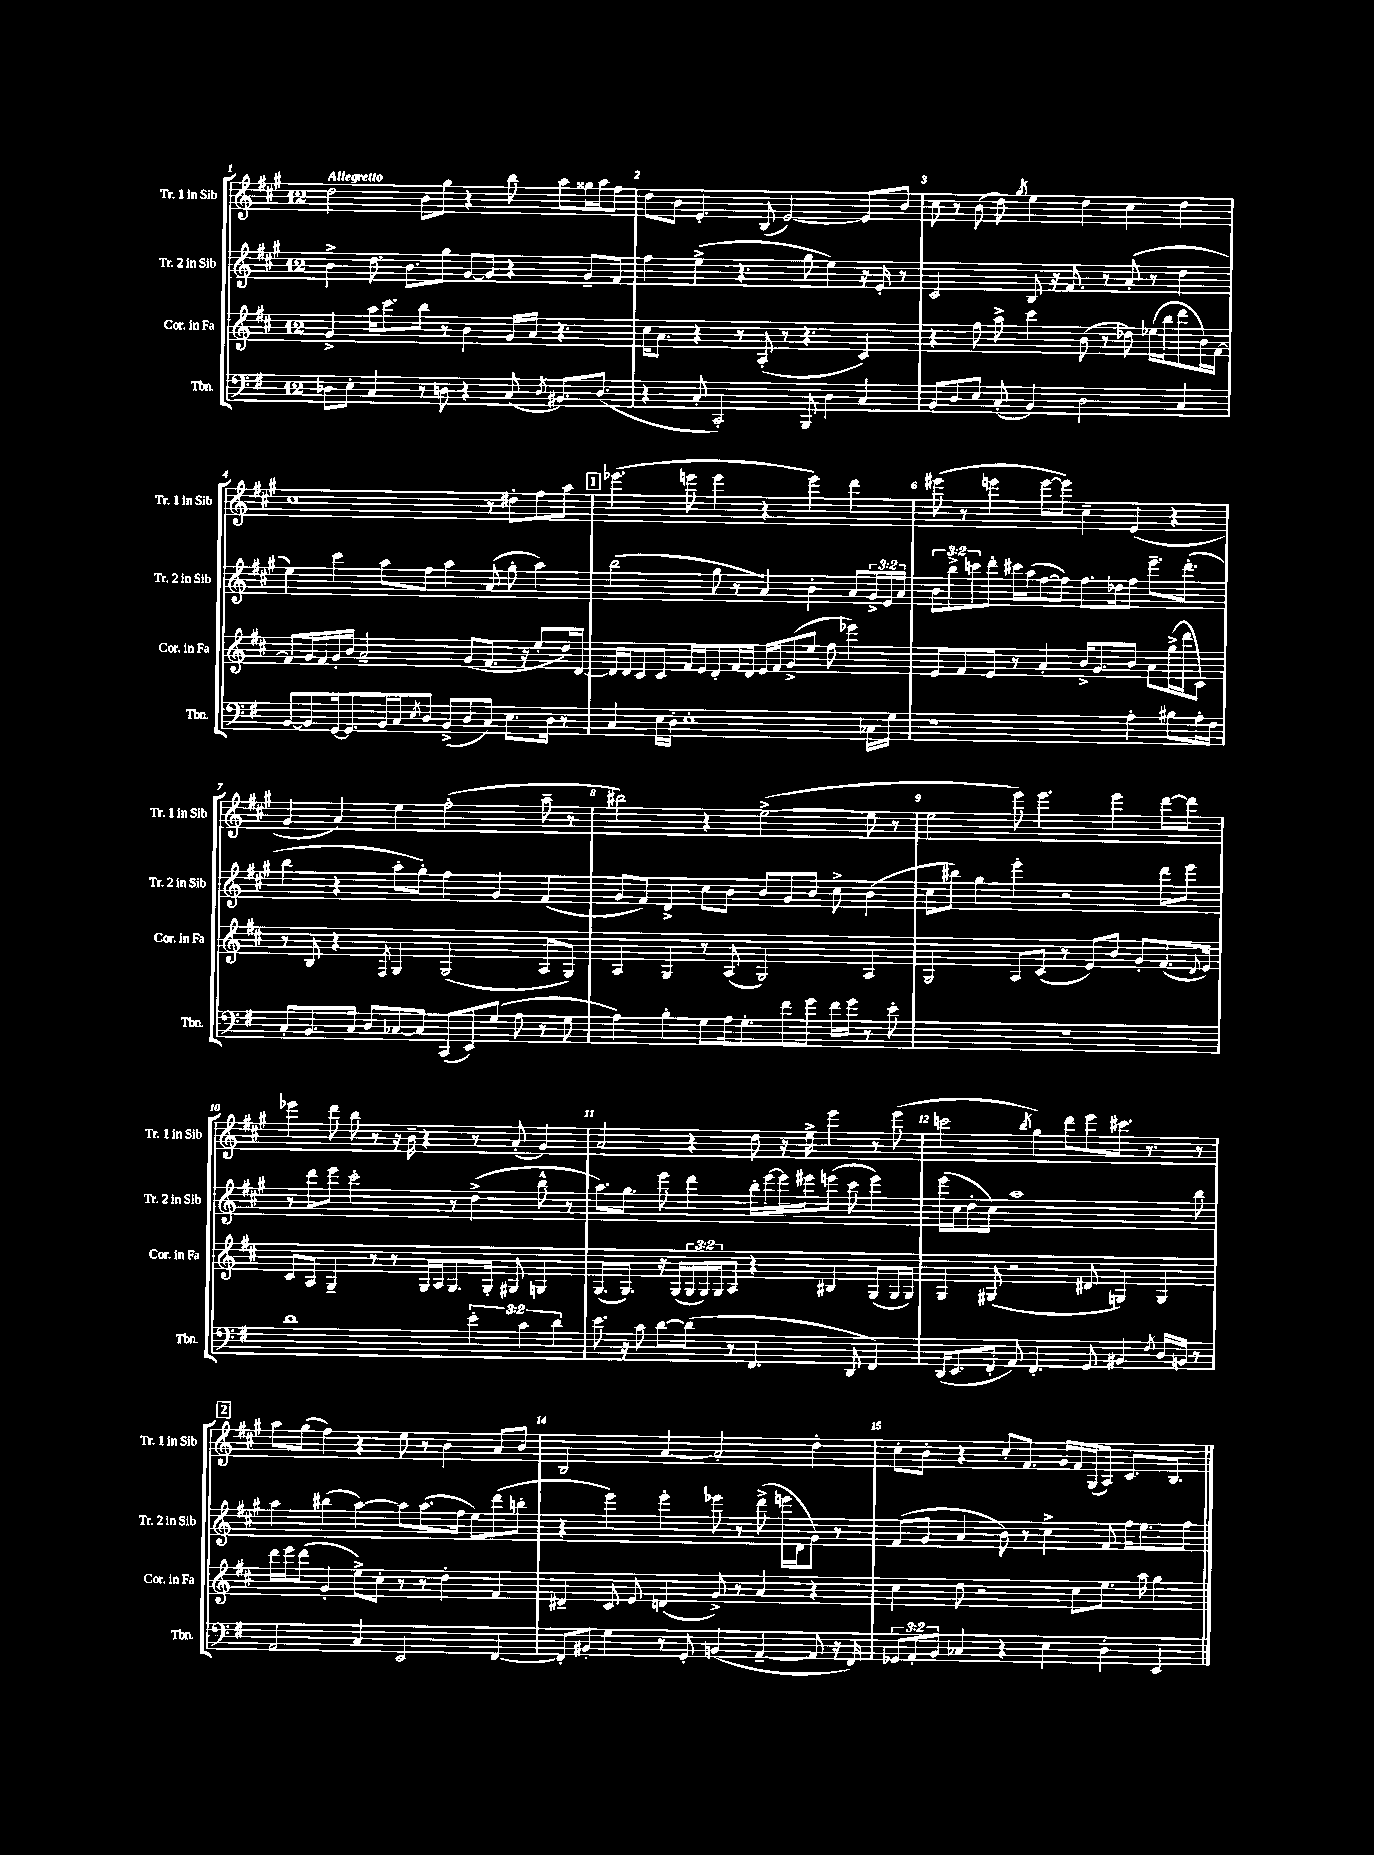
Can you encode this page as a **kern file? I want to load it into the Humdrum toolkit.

**kern	**kern	**kern	**kern
*part4	*part3	*part2	*part1
*staff4	*staff3	*staff2	*staff1
*I"Tbn.	*I"Cor. in Fa	*I"Tr. 2 in Sib	*I"Tr. 1 in Sib
*I'Tbn.	*I'Cor. in Fa	*I'Tr. 2 in Sib	*I'Tr. 1 in Sib
*clefF4	*clefG2	*clefG2	*clefG2
*k[f#]	*k[f#c#]	*k[f#c#g#]	*k[f#c#g#]
*M12/8	*M12/8	*M12/8	*M12/8
=1	=1	=1	=1
!	!	!	!LO:TX:a:B:t=Allegretto
8D-X\L	4g^/	4b^\	2dd\
8E'\J	.	.	.
4C/	16aa\KL	8.dd\	.
.	8.ccc#\	.	.
.	.	8.b\L	.
8r	8bb\J	.	8b\L
8Dn\	8r	8gg#\J	8gg#\J
4r	4b\	[8g#/L	4r
.	.	8g#/J]	.
(8C/	16g/LL	4r	8bb\
.	16a/JJ	.	.
8qD/	.	.	.
8.BB#X/L)	4.r	.	8aa\L
.	.	8g#~/L	16gg##X\L
(8.D/J	.	.	16aa\J
.	.	8f#/J	8ff#\J
=2	=2	=2	=2
4r	16cc#\KL	4ff#\	8dd\L
.	8.a\J	.	.
.	.	.	8b\J
8C'/	4r	(4ee^\	4.e'/
2CC'/)	.	.	.
.	8r	4.r	.
.	(8A'/	.	(8B/
.	8r	.	[2e/)
8BBB/	4.r	8gg#\	.
4D\	.	4ee\)	.
4C/	4c#/)	16r	8e/L]
.	.	16e'/	.
.	.	8r	8b/J
=3	=3	=3	=3
8BB/L	4r	2c#/	8cc#\
8D/	.	.	8r
8E/J	8ff#\	.	(8b\
(8C'/	8aa^\	.	8dd\)
.	.	.	8qgg#/
4BB/)	4ccc#\	8B/	4ee\
.	.	16r	.
.	.	8.f#/	.
2D\	(8b\	.	4dd\
.	8r	8r	.
.	8dd-X\)	(8a'/	4cc#\
.	(16ee-X\LL	8r	.
.	16bb\J	.	.
4C/	8ddd\	4dd\	4dd\
.	16b\L)	.	.
.	[16f#\JJ	.	.
!!LO:LB:g=z
=4	=4	=4	=4
[8BB/L	8f#/L]	4ee\)	1cc#
8BB/]	16g/L	.	.
.	16f#/	.	.
[16GG/k	16g'/	4ccc#\	.
8.GG/]	16b/JJ	.	.
.	2a~/	.	.
16BB/L	.	8aa\L	.
16C/J	.	.	.
8qE/	.	.	.
8D/J	.	8ff#\J	.
(8BB^/L	.	4aa\	.
8D/	(8g/L	.	.
8C/J)	8.f#/J	(8a/	8r
8.E\L	.	8gg#'\	8dd#X'\L
.	16r	.	.
.	8ee'/L	4aa\)	8ff#\
16D\Jk	.	.	.
8r	16dd/L)	.	8aa\J
.	[16d/JJ	.	.
!!LO:REH:place=s1:t=1
=5	=5	=5	=5
4C/	16d/LL]	(2bb\	(4.eee-X\
.	16d/J	.	.
.	8c#/	.	.
16E\LL	8c#/J	.	.
16D'\JJ	.	.	.
1E'	16f#/LL	.	8eeen\
.	16e/J	.	.
.	8d'/	8gg#\	4eee\
.	16f#/L	8r	.
.	16d/JJ	.	.
.	16e/LL	4a/)	4r
.	16f#/J	.	.
.	(8g^/	.	.
.	8ee/J	4b'\	4eee\)
.	8ff#\	.	.
.	4eee-X\)	8a/L	4ddd\
16C-X\LL	.	24g#^/L	.
.	.	24e/	.
16G\JJ	.	.	.
.	.	24a/JJ	.
=6	=6	=6	=6
1r	8e/L	12b\L	(8eee#X\
.	.	12bb^\	.
.	8f#/	.	8r
.	.	12cccn\	.
.	8e/J	8ddd'\J	4eeen\
.	8r	16ccc#X\LL	.
.	.	(16aa\J	.
.	4a'/	[8ff#\	[8eee\L
.	.	8ff#\J])	8eee\J])
.	16b^/KL	8.ff#\L	4cc#~\
.	8.g/	.	.
.	.	16dd-X\k	.
4A'\	8b/J	8ff#\J	(4e/
.	8a\L	8.eee~\L	.
8B#X\L	(16gg^\L	.	4r
.	16ddd\J	(8.ddd'\J	.
16A'\L	8c#\J)	.	.
16F#\JJ	.	.	.
!!LO:LB:g=z
=7	=7	=7	=7
8C'/L	8r	4bb\	4g#/
8.BB/	8B/	.	.
.	4r	4r	4a/)
16C/Jk	.	.	.
8D/L	.	.	.
.	8qF#/	.	.
[8C-X/	4G/	8aa'\L	4ee\
8C-/J]	.	8gg#'\J)	.
(8CC/L	(2G/	4ff#\	(2ff#'\
8EE/)	.	.	.
(8G/J	.	4g#/	.
8A\	.	.	.
8r	8A/L	(4f#/	8aa~\
8G\	8G/J)	.	8r
=8	=8	=8	=8
4A\)	4A/	8g#/L	2bb#X\)
.	.	8f#/J)	.
4B'\	4G/	4d^/	.
8G\L	8r	8cc#\L	4r
16A\k	(8A/	8b\J	.
8.G'\	.	.	.
.	2G/)	8b/L	([2ee^\
8f#\	.	8g#/	.
8g\J	.	8b/J	.
16f#\LL	.	8cc#^\	.
16g\JJ	.	.	.
8r	4A/	(4b\	8ee\]
8e'\	.	.	8r
=9	=9	=9	=9
1.r	2G/	8cc#\L	2ee\
.	.	8bb#X\J)	.
.	.	4gg#\	.
.	8A/L	4eee'\	8eee\)
.	(8c#/J	.	4.eee\
.	8r	2r	.
.	8e/L)	.	.
.	8b/J	.	4eee\
.	8g'/L	.	.
.	(8.f#/	8ddd\L	[8ddd\L
.	.	8eee\J	8ddd\J]
.	8qqd/	.	.
.	16e/Jk)	.	.
!!LO:LB:g=z
=10	=10	=10	=10
1d	8c#/L	8r	4eee-X\
.	8A/J	8ddd\L	.
.	4G~/	8eee\J	8ddd\
.	.	2ccc#'\	8bb\
.	8r	.	8r
.	8r	.	16r
.	.	.	16b~\
.	16G/LL	.	4r
.	16A/J	.	.
.	8.G/	8r	.
6e'\	.	(4dd^\	8r
.	16G'/Jk	.	.
.	8G#X/	.	(8a'/
6c\	.	.	.
.	4Gn/	8bb^^\	4g#/)
6d\	.	.	.
.	.	8r	.
=11	=11	=11	=11
8.e\	(8.G/L	8.aa\L)	2a/
16r	8.G/J)	8.gg#\J	.
8c\	.	.	.
[8d\L	16r	8eee\	.
.	(16G/LL	.	.
(8d\J]	24G/	4ddd\	4r
.	24G/)	.	.
.	24G/J	.	.
8r	8A/J	.	.
4.FF#/	4r	16bb'\LL	8dd\
.	.	[16eee\	.
.	.	16eee\]	16r
.	.	16eee#X\J	16ee^\
.	4B#X/	(8eeen\J	4eee\
8DD/	.	8ccc#\	.
4FF#/)	(8G/L	4eee\)	8r
.	16G/L	.	(8eee\
.	16G/JJ)	.	.
=12	=12	=12	=12
(16DD/KL	4G/	(16eee\LL	2cccn\
8.EE/	.	16cc#\J	.
.	.	8dd'\	.
8FF#'/J	(8G#X/	8cc#\J)	.
8AA/)	2r	1aa	.
.	.	.	8qbb/
4.FF#'/	.	.	4gg#\)
.	.	.	8ddd\L
8GG/	8d#X/	.	8eee\
4BB#X/	4Gn/)	.	8.ccc#X\J
.	.	.	8.r
8qF#/	.	.	.
16D/LL	4G/	.	.
16BBn/JJ	.	.	.
8r	.	8bb\	8r
!!LO:LB:g=z
!!LO:REH:place=s1:t=2
=13	=13	=13	=13
2AA/	16ddd\LL	4aa\	8aa\L
.	16eee\J	.	.
.	(8ddd\J	.	(8gg#\J
.	4g'/	(4bb#X\	4ff#\)
4C/	8ee^\L)	[4aa\)	4r
.	8cc#'\J	.	.
2EE/	8r	8aa\L]	8ee\
.	8r	(8.aa\	8r
.	4dd'\	.	4b\
.	.	16ff#\Jk	.
.	.	8ee\L)	.
[4FF#/	4f#/	(8ddd\	8a/L
.	.	8bbn'\J	8b/J
=14	=14	=14	=14
8FF#'/L]	4d#X~/	4r	2B/
8BB#X'/J	.	.	.
4G\	8c#/	4eee\)	.
.	8e/	.	.
8r	(4dn/	4eee'\	[4a/
8GG'/	.	.	.
(4BBn/	8g^/)	8eee-X\	2a'/]
.	8r	8r	.
[4AA~/	4a/	(8ddd^\	.
.	.	16eeen\LL	.
.	.	16d\J	.
8AA/]	4r	8g#\J)	4dd'\
16r	.	8r	.
16FF#/)	.	.	.
=15	=15	=15	=15
12GG-X/L	4cc#\	(8f#/L	8cc#'\L
12AA'/	.	.	.
.	.	8g#/J	8b'\J
12BB/J	.	.	.
4C-X/	8dd\	4a/	4r
.	2r	.	.
4r	.	8b\)	8cc#'/L
.	.	8r	8.f#/J
4E\	.	4cc#^\	.
.	.	.	16g#/LL
.	8cc#\L	.	16f#/
.	.	.	(16G#/J
4D'\	8.ee\J	8f#/	8A/J)
.	.	16ff#\KL	8.c#/L
.	16aa\	8.ee\	.
4EE/	4gg\	.	.
.	.	.	8.B/J
.	.	8ff#\J	.
==	==	==	==
*-	*-	*-	*-
